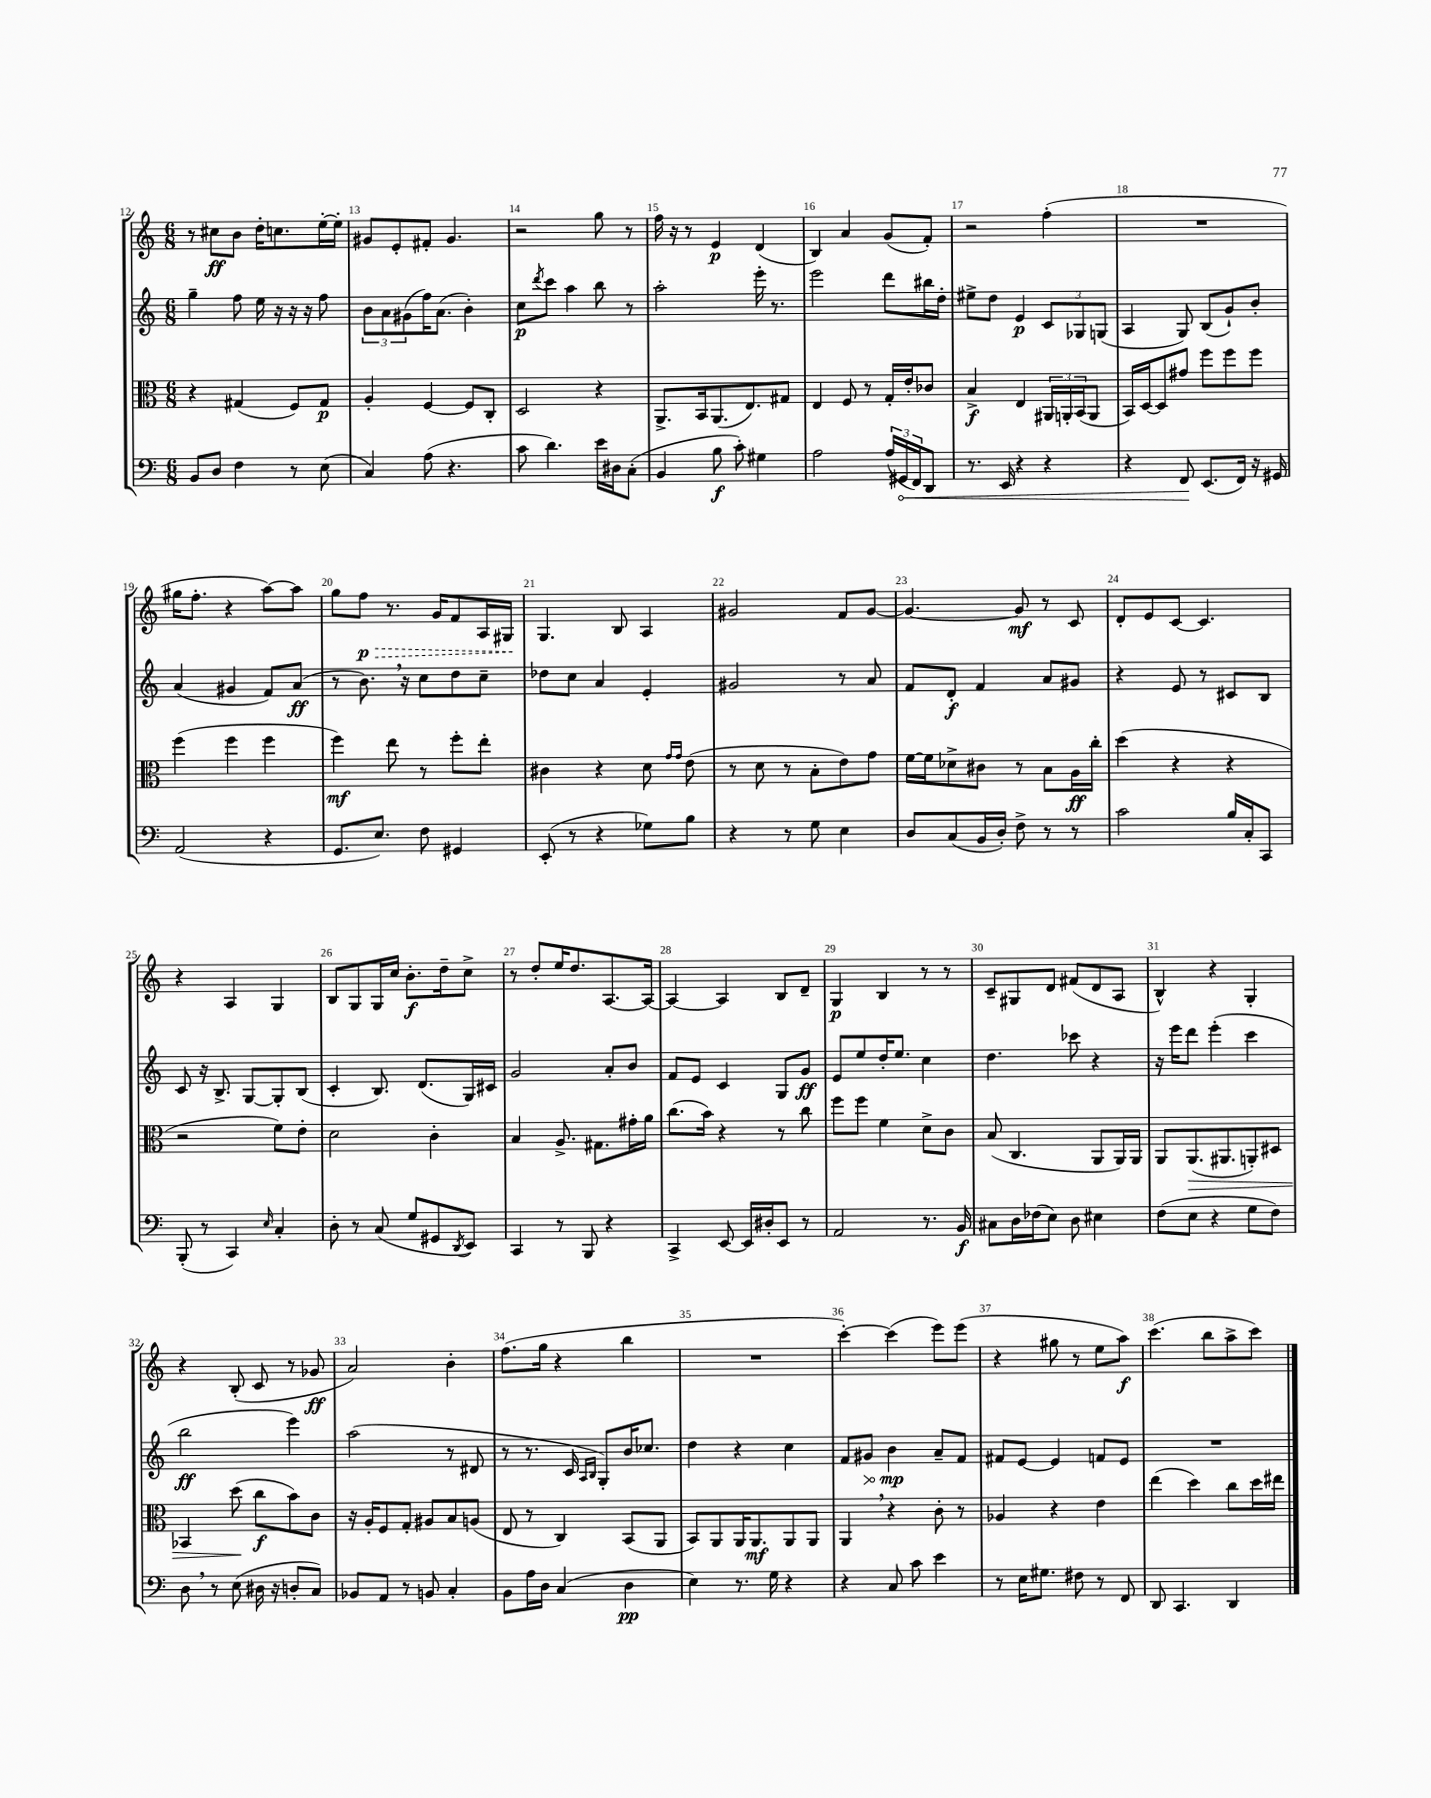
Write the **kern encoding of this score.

**kern	**dynam	**kern	**dynam	**kern	**dynam	**kern	**dynam
*part4	*part4	*part3	*part3	*part2	*part2	*part1	*part1
*staff4	*staff4	*staff3	*staff3	*staff2	*staff2	*staff1	*staff1
*clefF4	*	*clefC3	*	*clefG2	*	*clefG2	*
*k[]	*	*k[]	*	*k[]	*	*k[]	*
*M6/8	*	*M6/8	*	*M6/8	*	*M6/8	*
=12	=12	=12	=12	=12	=12	=12	=12
8BB/L	.	4r	.	4gg~\	.	8r	.
8D/J	.	.	.	.	.	8cc#X\L	ff
4F\	.	(4G#X/	.	8ff\	.	8b\J	.
.	.	.	.	16ee\	.	16dd'\KL	.
.	.	.	.	16r	.	8.ccn\	.
8r	.	8F/L)	.	16r	.	.	.
.	.	.	.	16r	.	.	.
(8E\	.	8G#/J	p	8ff\	.	[16ee'\L	.
.	.	.	.	.	.	16ee'\JJ]	.
=13	=13	=13	=13	=13	=13	=13	=13
4C/)	.	4A'/	.	12b\L	.	8g#X/L	.
.	.	.	.	12a\	.	.	.
.	.	.	.	.	.	8e'/	.
.	.	.	.	(12g#X\	.	.	.
(8A\	.	[4F/	.	16ff\K)	.	8f#X'/J	.
.	.	.	.	(8.a\J	.	.	.
4.r	.	.	.	.	.	4.g#/	.
.	.	8F/L]	.	4b'\)	.	.	.
.	.	8C'/J	.	.	.	.	.
=14	=14	=14	=14	=14	=14	=14	=14
8c\	.	2D/	.	8cc\L	p	2r	.
.	.	.	.	8qddd/	.	.	.
4.d\)	.	.	.	8ccc\J	.	.	.
.	.	.	.	4aa\	.	.	.
16e\LL	.	4r	.	8bb\	.	8gg\	.
16D#X\J	.	.	.	.	.	.	.
(8C'\J	.	.	.	8r	.	8r	.
=15	=15	=15	=15	=15	=15	=15	=15
4BB/	.	8.AA^/L	.	2aa'\	.	16ff\	.
.	.	.	.	.	.	16r	.
.	.	.	.	.	.	8r	.
.	.	16BB/k	.	.	.	.	.
8B\	f	(8.AA/	.	.	.	4e/	p
8c'\)	.	.	.	.	.	.	.
.	.	8.E/)	.	.	.	.	.
4G#X\	.	.	.	16eee'\	.	(4d/	.
.	.	.	.	8.r	.	.	.
.	.	8G#X/J	.	.	.	.	.
=16	=16	=16	=16	=16	=16	=16	=16
2A\	.	4E/	.	2eee\	.	4B/)	.
.	.	8F/	.	.	.	4a/	.
.	.	8r	.	.	.	.	.
(24A/LL	.	16G'/LL	.	8ddd\L	.	(8g/L	.
!	!LO:HP:b	!	!	!	!	!	!
24GG#X/	<	.	.	.	.	.	.
.	.	16e'/J	.	.	.	.	.
24FF/J)	.	.	.	.	.	.	.
8DD/J	.	8c-X/J	.	16bb#X\L	.	8f'/J)	.
.	.	.	.	16dd'\JJ	.	.	.
=17	=17	=17	=17	=17	=17	=17	=17
8.r	.	4B^/	f	8ee#X^\L	.	2r	.
.	.	.	.	8dd\J	.	.	.
16EE/	.	.	.	.	.	.	.
4r	.	4E/	.	4e/	p	.	.
4r	.	24AA#X/LL	.	12c/L	.	(4ff'\	.
.	.	24AAn'/	.	.	.	.	.
.	.	(24BB/J	.	12G-X/	.	.	.
.	.	8AA/J	.	.	.	.	.
.	.	.	.	(12Gn/J	.	.	.
=18	=18	=18	=18	=18	=18	=18	=18
4r	.	16BB/LL)	.	4A/	.	2.r	.
.	.	[16D/J	.	.	.	.	.
.	.	8D/]	.	.	.	.	.
8FF/	.	8g#X/J	.	8G/)	.	.	.
(8.EE/L	[	8ff\L	.	(8B/L	.	.	.
.	.	8ff\	.	8g`/)	.	.	.
16FF/Jk)	.	.	.	.	.	.	.
16r	.	8ff\J	.	8b'/J	.	.	.
16GG#X/	.	.	.	.	.	.	.
!!LO:LB:g=z
=19	=19	=19	=19	=19	=19	=19	=19
(2AA/	.	(4ff\	.	(4a/	.	16gg#X\KL	.
.	.	.	.	.	.	8.ff'\J	.
.	.	4ff\	.	4g#X/	.	4r	.
4r	.	4ff\	.	8f/L)	.	[8aa\L)	.
.	.	.	.	(8a/J	ff	8aa\J]	.
=20	=20	=20	=20	=20	=20	=20	=20
8.GG/L	.	4ff\)	mf	8r	.	8gg\L	.
!	!	!	!	!	!	!	!LO:HP:b
.	.	.	.	8.b,\)	.	8ff\J	> p
8.E/J)	.	.	.	.	.	.	.
.	.	8ee\	.	.	.	8.r	.
.	.	.	.	16r	.	.	.
8F\	.	8r	.	8cc\L	.	.	.
.	.	.	.	.	.	16g/KL	.
4GG#X/	.	8ff'\L	.	8dd\	.	8f/	.
.	.	8ee'\J	.	8cc~\J	.	16A/L	.
.	.	.	.	.	.	16G#X/JJ	.
.	.	.	.	.	.	.	]
=21	=21	=21	=21	=21	=21	=21	=21
(8EE'/	.	4c#X\	.	8dd-X\L	.	4.G/	.
8r	.	.	.	8cc\J	.	.	.
4r	.	4r	.	4a/	.	.	.
.	.	.	.	.	.	8B/	.
8G-X\L)	.	8d\	.	4e'/	.	4A/	.
.	.	16qqg/LL	.	.	.	.	.
.	.	16qqg/JJ	.	.	.	.	.
8B\J	.	(8e\	.	.	.	.	.
=22	=22	=22	=22	=22	=22	=22	=22
4r	.	8r	.	2g#X/	.	2g#X/	.
.	.	8d\	.	.	.	.	.
8r	.	8r	.	.	.	.	.
8G\	.	8B'\L	.	.	.	.	.
4E\	.	8e\)	.	8r	.	8f/L	.
.	.	8g\J	.	8a/	.	[8g#/J	.
=23	=23	=23	=23	=23	=23	=23	=23
8D/L	.	[16f\LL	.	8f/L	.	4.g#/_	.
.	.	16f\J]	.	.	.	.	.
(8C/	.	8d-X^\	.	8d'/J	f	.	.
16BB/L	.	8c#X\J	.	4f/	.	.	.
16D'/JJ)	.	.	.	.	.	.	.
8F^\	.	8r	.	.	.	8g#/]	mf
8r	.	8B\L	.	8a/L	.	8r	.
8r	.	16A\L	ff	8g#X/J	.	8c/	.
.	.	16cc'\JJ	.	.	.	.	.
=24	=24	=24	=24	=24	=24	=24	=24
2c\	.	(4dd\	.	4r	.	8d'/L	.
.	.	.	.	.	.	8e/	.
.	.	4r	.	8e/	.	[8c/J	.
.	.	.	.	8r	.	4.c/]	.
16B/LL	.	4r	.	8c#X/L	.	.	.
16C'/J	.	.	.	.	.	.	.
8CC/J	.	.	.	8B/J	.	.	.
!!LO:LB:g=z
=25	=25	=25	=25	=25	=25	=25	=25
(8BBB'/	.	2r	.	8c/	.	4r	.
8r	.	.	.	16r	.	.	.
.	.	.	.	8.B^/	.	.	.
4CC/)	.	.	.	.	.	4A/	.
.	.	.	.	[8G/L	.	.	.
16qqE/	.	.	.	.	.	.	.
4C'/	.	8f\L)	.	8G'/]	.	4G/	.
.	.	8e'\J	.	(8B/J	.	.	.
=26	=26	=26	=26	=26	=26	=26	=26
8D'\	.	2d\	.	4c'/	.	8B/L	.
8r	.	.	.	.	.	8G/	.
(8C/	.	.	.	8.B/)	.	16G/L	.
.	.	.	.	.	.	16cc/JJ	.
8G/L	.	.	.	.	.	8.b'\L	f
.	.	.	.	(8.d/L	.	.	.
8GG#X/	.	4c'\	.	.	.	.	.
.	.	.	.	.	.	16dd~\k	.
8qDD/	.	.	.	.	.	.	.
8EE/J)	.	.	.	16G/L)	.	8cc^\J	.
.	.	.	.	16c#X/JJ	.	.	.
=27	=27	=27	=27	=27	=27	=27	=27
4CC/	.	4B/	.	2g/	.	8r	.
.	.	.	.	.	.	8dd'/L	.
8r	.	8.A^/	.	.	.	16ee/K	.
.	.	.	.	.	.	8.dd/	.
8BBB/	.	.	.	.	.	.	.
.	.	8.G#X\L	.	.	.	.	.
4r	.	.	.	8a'/L	.	[8.A/	.
.	.	16g#X'\L	.	8b/J	.	.	.
.	.	16a\JJ	.	.	.	16A/Jk_	.
=28	=28	=28	=28	=28	=28	=28	=28
4CC^/	.	(8.cc\L	.	8f/L	.	4A/_	.
.	.	.	.	8e/J	.	.	.
.	.	16b\Jk)	.	.	.	.	.
[8EE/	.	4r	.	4c/	.	4A/]	.
16EE/LL]	.	.	.	.	.	.	.
16D#X'/J	.	.	.	.	.	.	.
8EE/J	.	8r	.	8G/L	.	8B/L	.
8r	.	8cc\	.	8g/J	ff	8d~/J	.
=29	=29	=29	=29	=29	=29	=29	=29
2AA/	.	8ff\L	.	8e/L	.	4G/	p
.	.	8ff\J	.	8ee/	.	.	.
.	.	4f\	.	16dd'/K	.	4B/	.
.	.	.	.	8.ee/J	.	.	.
8.r	.	8d^\L	.	4cc\	.	8r	.
.	.	8c\J	.	.	.	8r	.
16BB/	f	.	.	.	.	.	.
=30	=30	=30	=30	=30	=30	=30	=30
8C#X\L	.	(8B/	.	4.dd\	.	8c~/L	.
16D\L	.	4.C/	.	.	.	8G#X/	.
(16F-X\J	.	.	.	.	.	.	.
8E\J)	.	.	.	.	.	8d/J	.
8D\	.	.	.	8ccc-X\	.	(8f#X/L	.
4E#X\	.	8AA/L	.	4r	.	8d/	.
.	.	16AA/L)	.	.	.	8A/J	.
.	.	16AA/JJ	.	.	.	.	.
=31	=31	=31	=31	=31	=31	=31	=31
(8F\L	.	8AA/L	.	16r	.	4B^^/)	.
.	.	.	.	16eee\KL	.	.	.
!	!	!	!LO:HP:b	!	!	!	!
8E\J	.	(8.AA/	>	8ddd\J	.	.	.
4r	.	.	.	(4eee'\	.	4r	.
.	.	8.AA#X/	.	.	.	.	.
8G\L	.	8AAn'/)	.	4ccc\	.	4G'/	.
8F\J)	.	8D#X/J	.	.	.	.	.
!!LO:LB:g=z
=32	=32	=32	=32	=32	=32	=32	=32
8D,\	.	4BB-X/	.	2bb\	ff	4r	.
8r	.	.	.	.	.	.	.
(8E\	.	(8dd\	.	.	.	(8B'/	.
16D#X\	.	8cc\L	] f	.	.	8c/	.
16r	.	.	.	.	.	.	.
8Dn'/L	.	8b\)	.	4eee\)	.	8r	.
8C/J)	.	8c\J	.	.	.	8g-X/	ff
=33	=33	=33	=33	=33	=33	=33	=33
8BB-X/L	.	16r	.	(2aa\	.	2a/)	.
.	.	16A'/KL	.	.	.	.	.
8AA/J	.	8F/	.	.	.	.	.
8r	.	8G'/J	.	.	.	.	.
8BBn/	.	8A#X/L	.	.	.	.	.
4C'/	.	8B/	.	8r	.	4b'\	.
.	.	(8An/J	.	8d#X/	.	.	.
=34	=34	=34	=34	=34	=34	=34	=34
8BB\L	.	8E/	.	8r	.	(8.ff\L	.
16A\L	.	8r	.	8.r	.	.	.
16D\JJ	.	.	.	.	.	16gg\Jk	.
(4C/	.	4C/)	.	.	.	4r	.
.	.	.	.	16c/	.	.	.
.	.	.	.	16qqA/LL	.	.	.
.	.	.	.	16qqB/JJ	.	.	.
.	.	.	.	8G'/L)	.	.	.
4D\	pp	(8BB/L	.	16b/K	.	4bb\	.
.	.	.	.	8.cc-X/J	.	.	.
.	.	8AA/J	.	.	.	.	.
=35	=35	=35	=35	=35	=35	=35	=35
4E\)	.	8BB/L)	.	4dd\	.	2.r	.
.	.	8AA/	.	.	.	.	.
8.r	.	16AA/K	.	4r	.	.	.
.	.	8.AA/	mf	.	.	.	.
16G\	.	.	.	.	.	.	.
4r	.	8AA/	.	4cc\	.	.	.
.	.	8AA/J	.	.	.	.	.
=36	=36	=36	=36	=36	=36	=36	=36
4r	.	4AA,/	.	8f/L	.	[4ccc'\)	.
!	!	!	!	!	!LO:HP:b	!	!
.	.	.	.	8g#X/J	>	.	.
8C/	.	4r	.	4b\	mp	(4ccc\]	.
8c\	.	.	.	.	.	.	.
4e\	.	8c'\	.	8a~/L	]	8eee\L)	.
.	.	8r	.	8f/J	.	(8eee\J	.
=37	=37	=37	=37	=37	=37	=37	=37
8r	.	4A-X/	.	8f#X/L	.	4r	.
16E\KL	.	.	.	[8e/J	.	.	.
8.G#X\J	.	.	.	.	.	.	.
.	.	4r	.	4e/]	.	8gg#X\	.
8F#X\	.	.	.	.	.	8r	.
8r	.	4e\	.	8fn/L	.	8ee\L	.
8FF/	.	.	.	8e/J	.	8aa\J)	f
=38	=38	=38	=38	=38	=38	=38	=38
8DD/	.	(4ee\	.	2.r	.	(4.ccc\	.
4.CC/	.	.	.	.	.	.	.
.	.	4dd\)	.	.	.	.	.
.	.	.	.	.	.	8bb\L	.
4DD/	.	8cc\L	.	.	.	8aa^\	.
.	.	16dd\L	.	.	.	8ccc\J)	.
.	.	16ee#X\JJ	.	.	.	.	.
==	==	==	==	==	==	==	==
*-	*-	*-	*-	*-	*-	*-	*-
